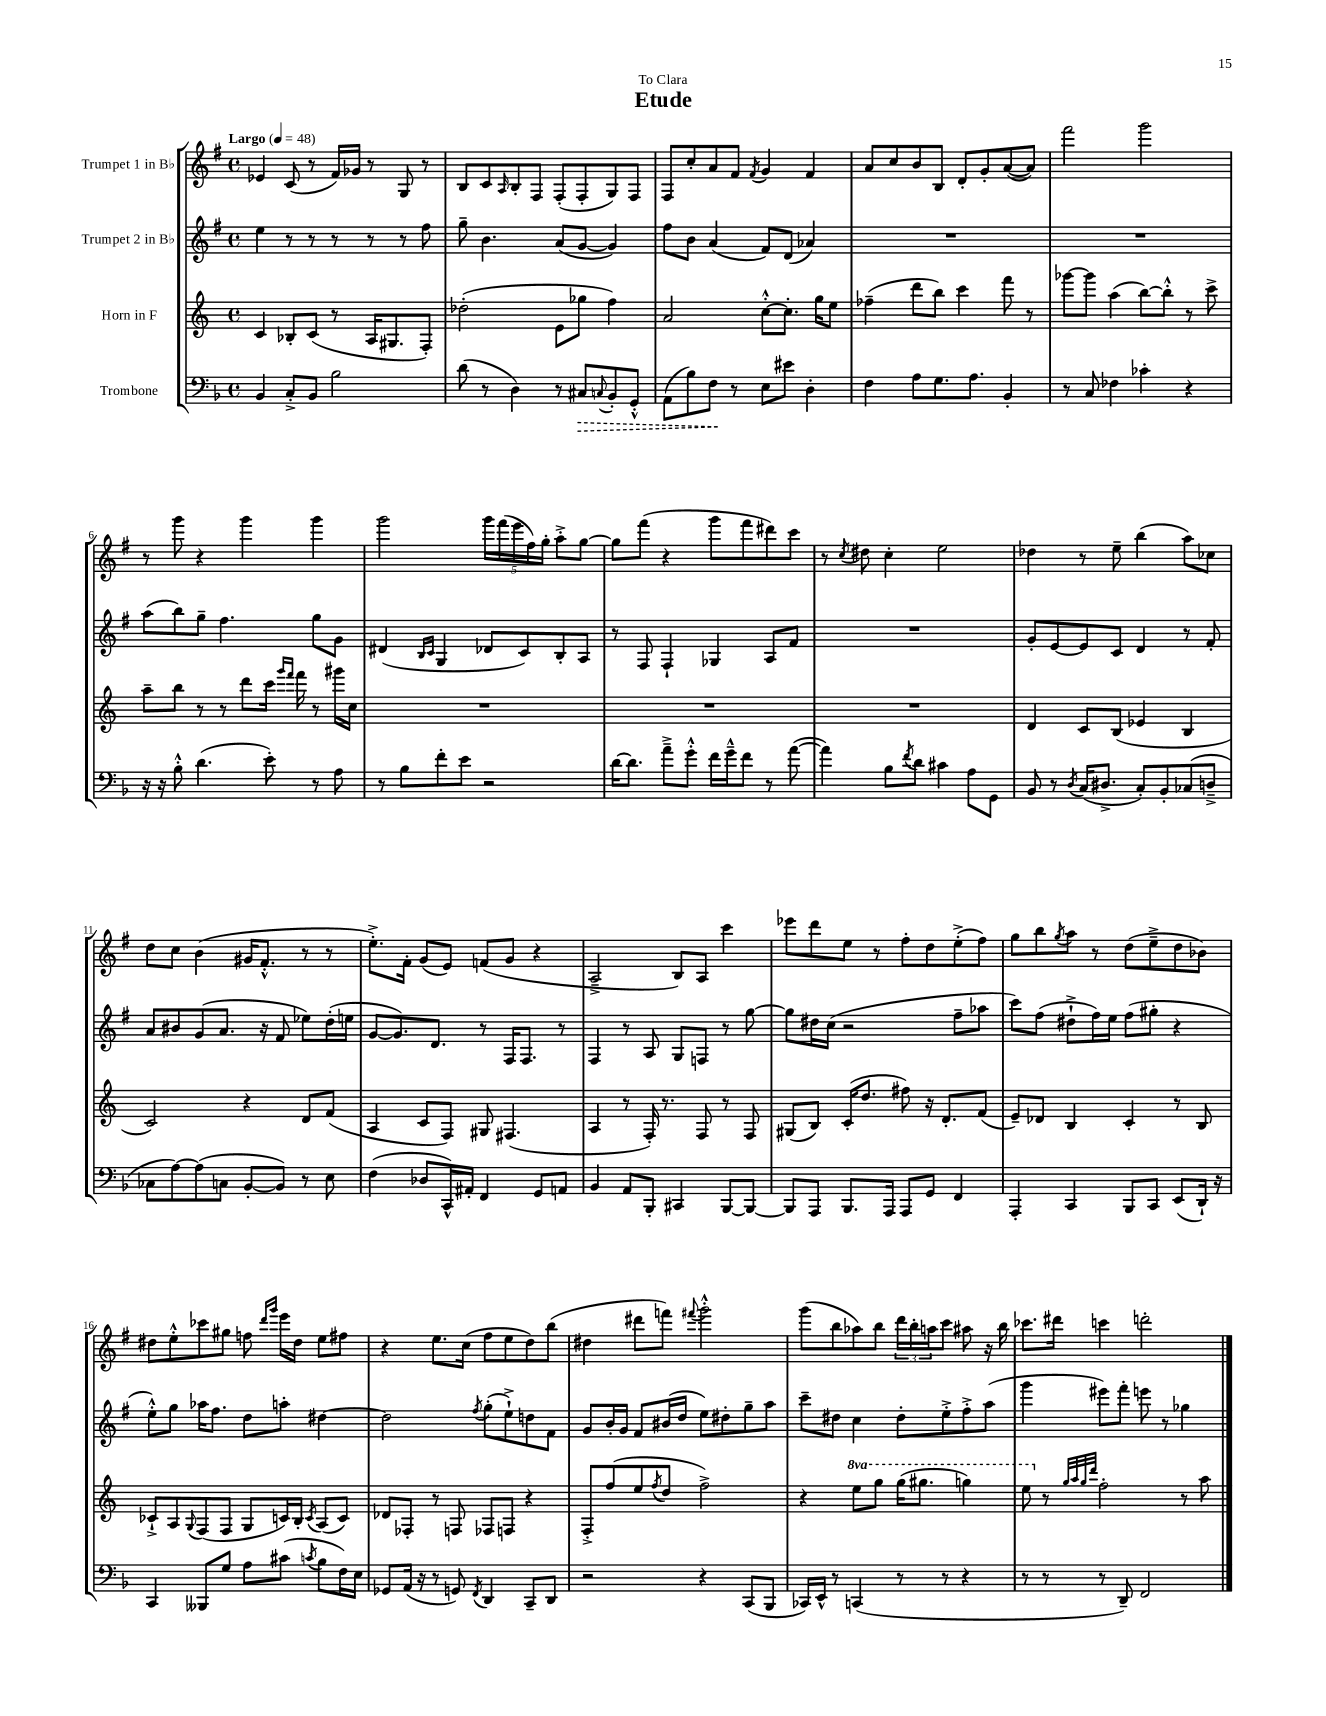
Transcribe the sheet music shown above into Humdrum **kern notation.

**kern	**kern	**kern	**kern
*staff4	*staff3	*staff2	*staff1
*clefF4	*clefG2	*clefG2	*clefG2
*k[b-]	*k[]	*k[f#]	*k[f#]
*M4/4	*M4/4	*M4/4	*M4/4
*met(c)	*met(c)	*met(c)	*met(c)
*MM48	*MM48	*MM48	*MM48
4BB-	4c	4ee	4e-
8C'^	8B-'	8r	(8c
8BB-	(8c	8r	8r
2B-	8r	8r	16f#)
.	.	.	16g-
.	16A	8r	8r
.	8.G#	.	.
.	.	8r	8G
.	8F')	8ff#	8r
=	=	=	=
(8d	(2dd-'	8gg~	8B
8r	.	4.b	8c
.	.	.	16qqA
4D)	.	.	8B'
.	.	.	8F#
8r	8e	(8a	(8F#'
8C#	8gg-	[8g	8F#'
8qqC	.	.	.
8BB-'	4ff)	4g])	8G)
8GG'^^	.	.	8F#
=	=	=	=
(8AA	2a	8ff#	8F#
8B-)	.	8b	8cc'
8F	.	(4a	8a
8r	.	.	8f#
.	.	.	8qf#
8E	[8cc'^^	8f#)	4g
8e#	8.cc']	(8d	.
4D'	.	4a-)	4f#
.	16gg	.	.
.	8ee	.	.
=	=	=	=
4F	(4ff-~	1r	8a
.	.	.	8cc
8A	8ddd	.	8b
8.G	8bb)	.	8B
.	4ccc	.	8d'
8.A	.	.	.
.	.	.	8g'
4BB-'	8fff	.	([8a
.	8r	.	8a])
=	=	=	=
8r	[8ggg-	1r	2fff#
8C	8ggg-]	.	.
4F-	(4aa	.	.
4c-'	[8bb)	.	2ggg
.	8bb'^^]	.	.
4r	8r	.	.
.	8ccc^	.	.
=	=	=	=
16r	8aa~	(8aa	8r
16r	.	.	.
8B-'^^	8bb	8bb)	8ggg
(4.d	8r	8gg~	4r
.	8r	4.ff#	.
.	8ddd	.	4ggg
8e')	16ccc	.	.
.	16qqggg	.	.
.	16qqfff	.	.
.	16fff	.	.
8r	8r	8gg	4ggg
8A	16ggg#	8g	.
.	16cc	.	.
=	=	=	=
8r	1r	(4d#	2ggg
8B-	.	.	.
.	.	16qqB	.
.	.	16qqc	.
8f'	.	4G	.
8e	.	.	.
2r	.	8d-	20ggg
.	.	.	(20fff#
.	.	.	20eee
.	.	8c)	.
.	.	.	20ff#)
.	.	.	20gg'
.	.	8B'	8aa'^
.	.	8A	[8gg
=	=	=	=
[16d	1r	8r	8gg]
8.d]	.	.	.
.	.	8F#	(8fff#
8a~^	.	4F#`	4r
8g'^^	.	.	.
16f	.	4G-	8ggg
16g~^^	.	.	.
8f	.	.	8fff#
8r	.	8A	8ddd#)
([8a	.	8f#	8ccc
=	=	=	=
4a])	1r	1r	8r
.	.	.	8qcc
.	.	.	8dd#
8B-	.	.	4cc'
8qf	.	.	.
8d	.	.	.
4c#	.	.	2ee
8A	.	.	.
8GG	.	.	.
=	=	=	=
8BB-	4d	8g'	4dd-
8r	.	[8e	.
8qD	.	.	.
(16C	8c	8e]	8r
8.D#^	.	.	.
.	(8B	8c	8ee~
8C')	4e-	4d	(4bb
8BB-'	.	.	.
(8C-	4B	8r	8aa)
8D~^	.	8f#'	8cc-
=	=	=	=
8C-	2c)	8a	8dd
[8A)	.	8b#	8cc
(8A]	.	(8g	(4b
8C	.	8.a	.
[8BB-'	4r	.	16g#
.	.	16r	8.f#'^^
8BB-])	.	8f#	.
8r	8d	8ee-)	8r
8E	(8f	(16dd'	8r
.	.	16ee	.
=	=	=	=
(4F	4A	[8g	8.ee'^)
.	.	8.g])	.
.	.	.	16f#'
8D-	8c	.	(8g
.	.	8.d	.
16CC^^)	8F)	.	8e)
16AA#'	.	.	.
4FF	8G#	8r	(8f
.	(4.F#	16F#	8g
.	.	8.F#	.
8GG	.	.	4r
8AA	.	8r	.
=	=	=	=
4BB-	4A	4F#	2A~^
8AA	8r	8r	.
8BBB-'	16F')	8A	.
.	8.r	.	.
4CC#	.	8G	8B)
.	8F	8F	8A
[8BBB-	8r	8r	4ccc
8BBB-_	8F	[8gg	.
=	=	=	=
8BBB-]	(8G#	8gg]	8eee-
8AAA	8B)	16dd#	8ddd
.	.	(16cc	.
8.BBB-	(16c'	2r	8ee
.	8.dd	.	.
.	.	.	8r
16AAA	.	.	.
8AAA	8ff#)	.	8ff#'
8GG	16r	.	8dd
.	8.d'	.	.
4FF	.	8ff#~	(8ee'^
.	(8f	8aa-	8ff#)
=	=	=	=
4AAA'	8e~)	8ccc)	8gg
.	8d-	(8ff#	8bb
.	.	.	8qgg
4CC	4B	8dd#`^	8aa
.	.	16ff#)	8r
.	.	16ee	.
8BBB-	4c'	(8ff#	(8dd
8CC	.	8gg#'	8ee~^
(8EE	8r	4r	8dd
16DD`)	8B	.	8b-)
16r	.	.	.
=	=	=	=
4CC	8c-`^	8ee'^^)	8dd#
.	8A	8gg	8ee'^^
.	8qqG	.	.
8BBB--	(8F	16aa-	8ccc-
.	.	8.ff#	.
8G	8F	.	8gg#
8A	8G	8dd	8ff
.	.	.	16qqddd
.	.	.	16qqggg
(8c#	16c)	8aa'	16eee
.	16B'	.	16dd#
8qc	8qc	.	.
8B-	(8A	[4dd#	8ee
16F)	8c)	.	8ff#
16E	.	.	.
=	=	=	=
8GG-	8d-	2dd#]	4r
(16AA	8F-'	.	.
16r	.	.	.
8r	8r	.	8.ee
8GG)	8F	.	.
.	.	.	(16cc
8qFF	.	8qff#	.
4DD	8F-	(8gg'	8ff#
.	8F	8ee`^)	8ee
8CC~	4r	8dd	8dd)
8DD	.	8f#	(8bb
=	=	=	=
2r	8F'^	8g	4dd#
.	(8ff	16b'	.
.	.	16g	.
.	8ee	8f#	8ddd#
.	8qff	.	.
.	8dd	(16b#	8fff)
.	.	16dd	.
.	.	.	8qqfff#
4r	2ff^)	8ee)	2ggg'^^
.	.	8dd#'	.
(8CC	.	8gg~	.
8BBB-	.	8aa	.
=	=	=	=
16CC-)	4r	8ccc~	(8ggg
16EE^^	.	.	.
8r	.	8dd#	8bb
(4CC	8eee	4cc	8aa-)
.	8ggg	.	8bb
8r	(16ggg	8dd#'	24ddd
.	.	.	24bb'
.	8.ggg#	.	.
.	.	.	24aa
8r	.	8ee'^	8ccc
4r	4ggg)	8ff#'^	8aa#
.	.	(8aa	16r
.	.	.	16bb
=	=	=	=
8r	8eee	4ggg	8.ccc-
8r	8r	.	.
.	.	.	16ddd#
.	32qqgg	.	.
.	32qqaa	.	.
.	32qqgg	.	.
.	32qqddd	.	.
8r	2ff'	8eee#)	4ccc
8DD~)	.	8fff#'	.
2FF	.	8eee	2ddd'
.	.	8r	.
.	8r	4gg-	.
.	8aa	.	.
==	==	==	==
*-	*-	*-	*-
